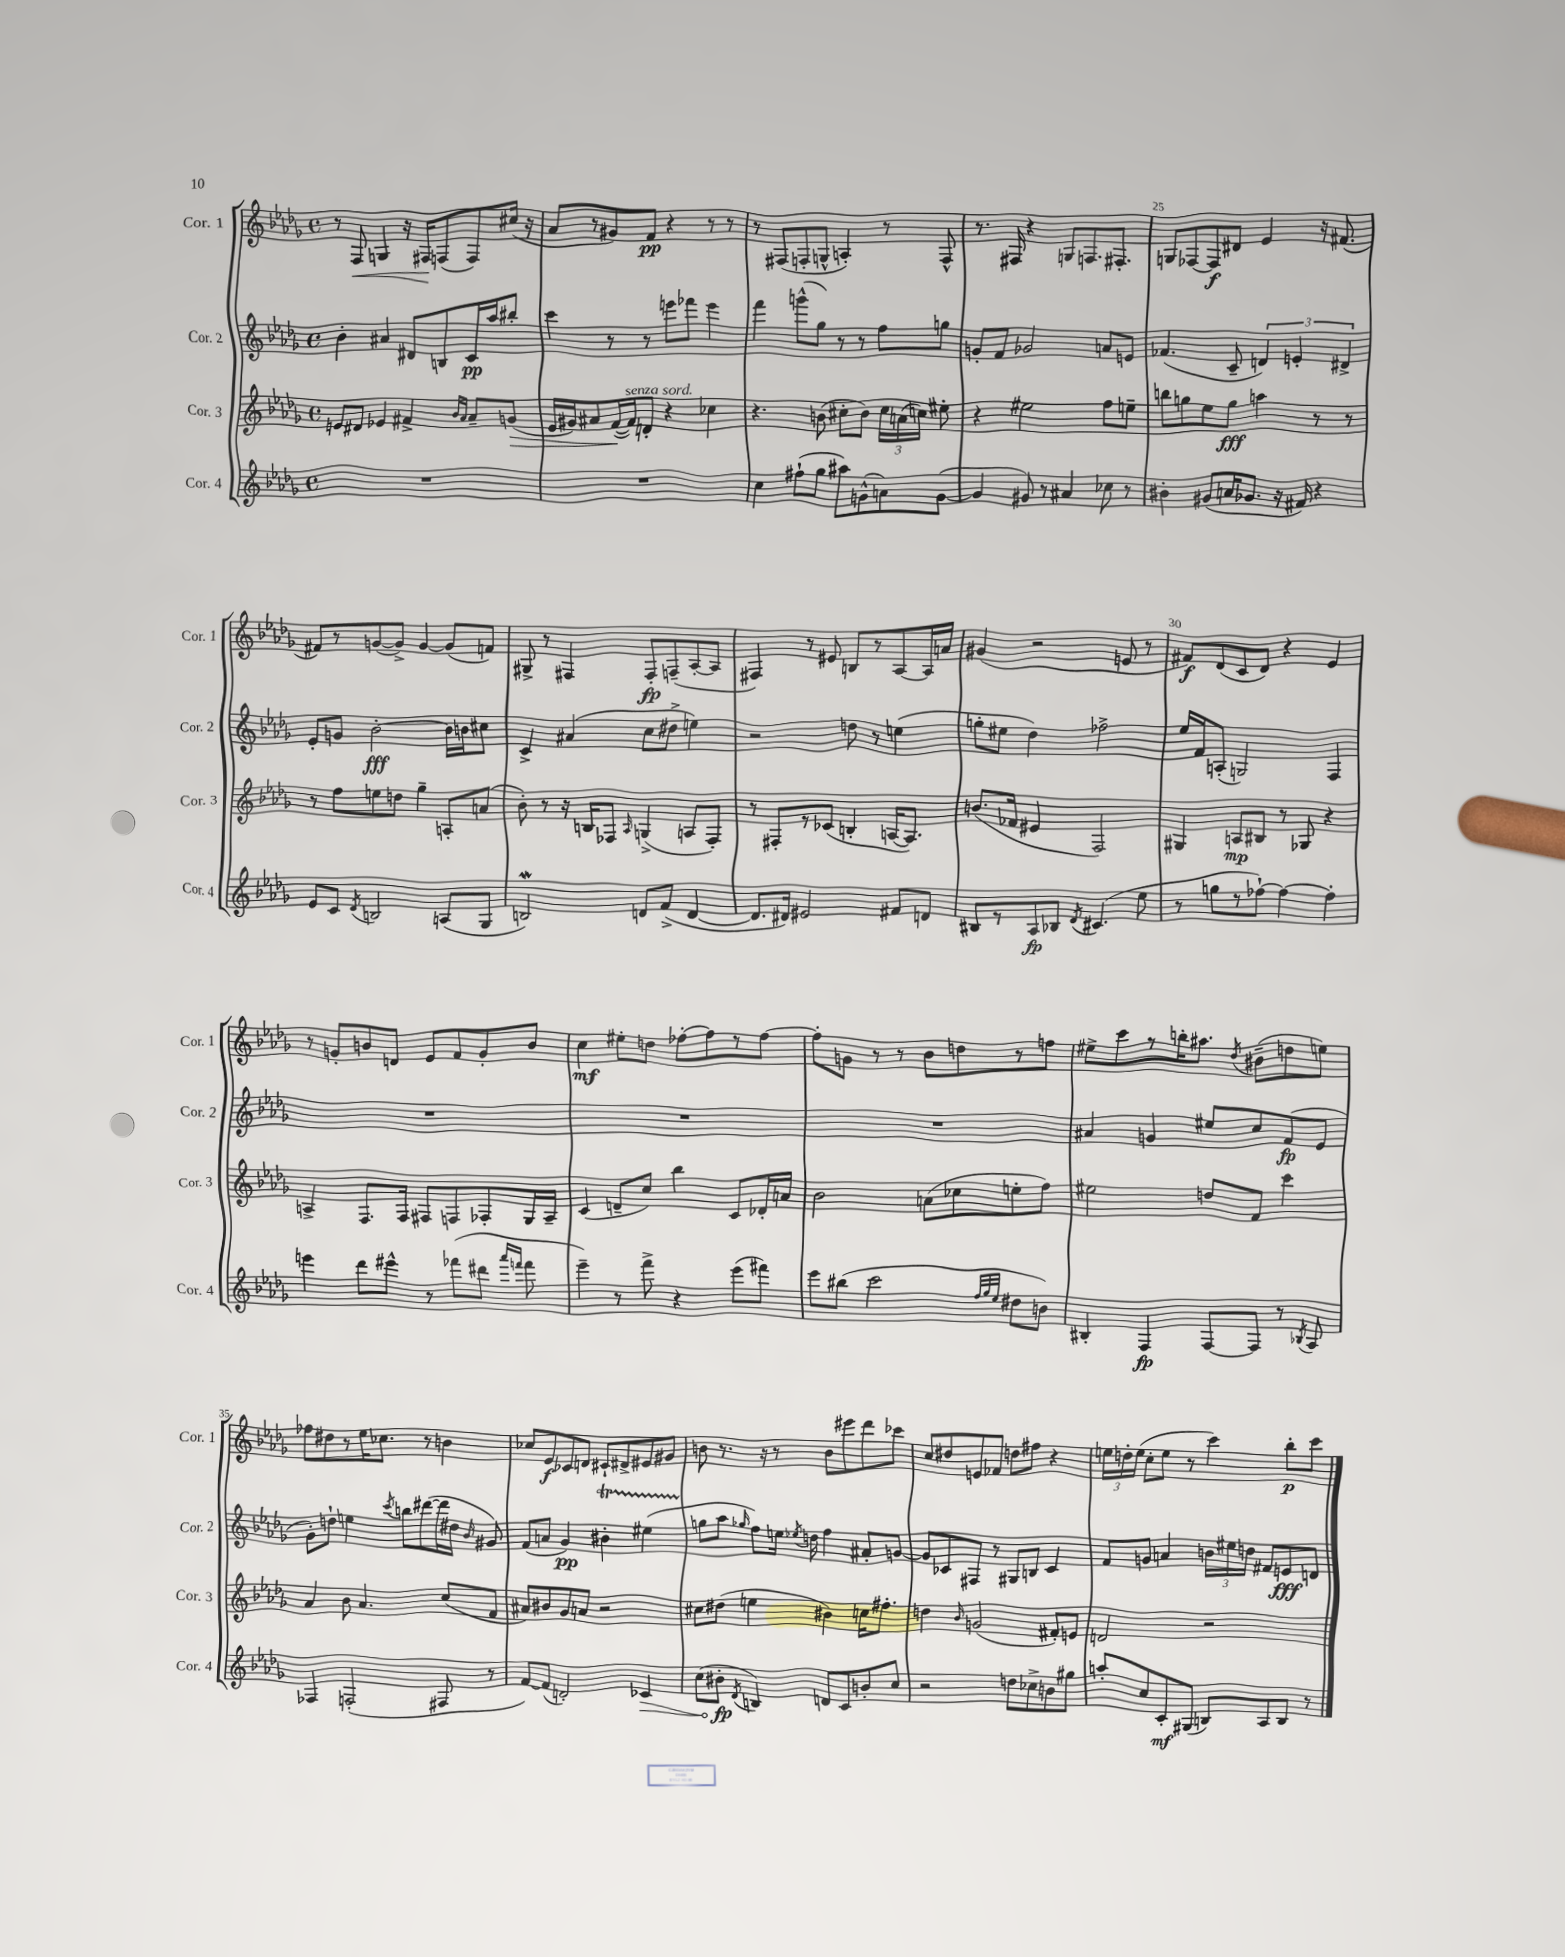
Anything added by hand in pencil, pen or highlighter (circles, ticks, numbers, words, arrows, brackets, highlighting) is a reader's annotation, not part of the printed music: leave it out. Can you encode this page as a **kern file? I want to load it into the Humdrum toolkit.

**kern	**dynam	**kern	**dynam	**kern	**dynam	**kern	**dynam
*part4	*part4	*part3	*part3	*part2	*part2	*part1	*part1
*staff4	*staff4	*staff3	*staff3	*staff2	*staff2	*staff1	*staff1
*I"Cor. 4	*	*I"Cor. 3	*	*I"Cor. 2	*	*I"Cor. 1	*
*I'Cor. 4	*	*I'Cor. 3	*	*I'Cor. 2	*	*I'Cor. 1	*
*clefG2	*	*clefG2	*	*clefG2	*	*clefG2	*
*k[b-e-a-d-g-]	*	*k[b-e-a-d-g-]	*	*k[b-e-a-d-g-]	*	*k[b-e-a-d-g-]	*
*M4/4	*	*M4/4	*	*M4/4	*	*M4/4	*
*met(c)	*	*met(c)	*	*met(c)	*	*met(c)	*
=21	=21	=21	=21	=21	=21	=21	=21
1r	.	8en/L	.	4b-'\	.	8r	.
!	!	!	!	!	!	!	!LO:HP:b
.	.	8d#X/J	.	.	.	8F/	<
.	.	4e-X/	.	4a#X/	.	4Gn/	.
.	.	4f#X^/	.	8d#X/L	.	16r	.
.	.	.	.	.	.	16F#X/KL	.
.	.	.	.	8Bn/	.	(8Fn/	[
.	.	16qqb-/LL	.	.	.	.	.
.	.	16qqa-/JJ	.	.	.	.	.
.	.	8a-~/L	.	16c/L	pp	8F/)	.
.	.	.	.	16aa-/J	.	.	.
!	!	!	!LO:HP:b	!	!	!	!
.	.	(8gn/J	>	8bb#X'/J	.	(16cc#X/Jk	.
.	.	.	.	.	.	16r	.
=22	=22	=22	=22	=22	=22	=22	=22
1r	.	16e-/LL	.	4ccc\	.	8a-/L	.
.	.	16g#X/J)	.	.	.	.	.
.	.	8a#X/	.	.	.	8r	.
.	.	([16f/L	.	8r	.	8g#X/)	.
!	!	!LO:TX:a:i:t=senza sord.	!	!	!	!	!
.	.	16f/J])	]	.	.	.	.
.	.	8dn'/J	.	8r	.	8f/J	pp
.	.	4r	.	8eeen\L	.	4r	.
.	.	.	.	8fff-X\J	.	.	.
.	.	4cc-X\	.	4eee\	.	8r	.
.	.	.	.	.	.	8r	.
=23	=23	=23	=23	=23	=23	=23	=23
4cc\	.	4.r	.	4fff\	.	8r	.
.	.	.	.	.	.	(8F#X/L	.
(8ff#X`\L	.	.	.	(8gggn^^\L	.	8Fn'/	.
8gg-\J	.	(8bn\	.	8gg-\J)	.	8Gn^^/J	.
8aa#X\L)	.	8cc#X'\L	.	8r	.	4An'/)	.
(8gn^^\	.	8b\J)	.	8r	.	.	.
8an\)	.	24cc#\LL	.	8ff\L	.	8r	.
.	.	(24an\	.	.	.	.	.
.	.	24ccn\JJ)	.	.	.	.	.
([8g\J	.	8ee#X'\	.	8ggn\J	.	8F^^/	.
=24	=24	=24	=24	=24	=24	=24	=24
4g/]	.	4r	.	8gn'/L	.	8.r	.
.	.	.	.	8f/J	.	.	.
.	.	.	.	.	.	16F#X/	.
8g#X/)	.	2ee#X\	.	2g-X/	.	4r	.
8r	.	.	.	.	.	.	.
4a#X/	.	.	.	.	.	8Gn/L	.
.	.	.	.	.	.	8.Fn/	.
8cc-X\	.	8ff\L	.	8an/L	.	.	.
.	.	.	.	.	.	8.F#X'/J	.
8r	.	8een~\J	.	8en/J	.	.	.
=25	=25	=25	=25	=25	=25	=25	=25
4b#X'\	.	8bbn\L	.	(4.f-X/	.	8Gn/L	.
.	.	8ggn\	.	.	.	[8F-X/	.
(8g#X/L	.	8ee-\	.	.	.	8F-/]	f
16an/K	.	8gg\J	fff	8c~/	.	8d#X/J	.
8.g-X/J	.	.	.	.	.	.	.
.	.	4aan\	.	6dn/)	.	4e-/	.
16r	.	.	.	.	.	.	.
.	.	.	.	6en'/	.	.	.
16f#X/)	.	.	.	.	.	.	.
4r	.	8r	.	.	.	16r	.
.	.	.	.	.	.	(8.f#X/	.
.	.	.	.	6d#X^/	.	.	.
.	.	8r	.	.	.	.	.
!!LO:LB:g=z
=26	=26	=26	=26	=26	=26	=26	=26
8e-/L	.	8r	.	8e-'/L	.	8f#X/L)	.
8c/J	.	8ff\L	.	8gn/J	.	8r	.
8qd-/	.	.	.	.	.	.	.
2Bn/	.	8een\	.	[2b-'\	fff	([8gn/	.
.	.	8ddn\J	.	.	.	8g^/J])	.
.	.	4gg-~\	.	.	.	[4g/	.
(8An/L	.	8An'/L	.	16b-\LL]	.	(8g/L]	.
.	.	.	.	16bn\J	.	.	.
8G-/J	.	(8an/J	.	8cc#X\J	.	8fn/J)	.
=27	=27	=27	=27	=27	=27	=27	=27
2BnW/)	.	8b-'\)	.	4c^/	.	8G#X^/	.
.	.	8r	.	.	.	8r	.
.	.	16r	.	(4a#X/	.	4F#X/	.
.	.	16Bn/KL	.	.	.	.	.
.	.	8F-X/J	.	.	.	.	.
.	.	16qqA-/	.	.	.	.	.
8dn/L	.	(4Gn^/	.	8cc\L	.	8F#'/L	fp
(8f^/J	.	.	.	8dd#X^\J	.	(8Fn~/	.
[4d/	.	8An/L	.	4een\)	.	[8A-'/	.
.	.	8F-'/J)	.	.	.	8A-/J]	.
=28	=28	=28	=28	=28	=28	=28	=28
8.d/L]	.	8r	.	2r	.	4F#X/)	.
.	.	8F#X'/L	.	.	.	.	.
16d#X/Jk)	.	.	.	.	.	.	.
2e#X/	.	8r	.	.	.	8r	.
.	.	(8c-X/J	.	.	.	8e#X/	.
.	.	4Bn'/	.	8ddn\	.	8Bn/L	.
.	.	.	.	8r	.	8r	.
8f#X/L	.	[16An/KL	.	(4een\	.	[8A-/	.
.	.	8.A/J])	.	.	.	.	.
8dn/J	.	.	.	.	.	16A-/L]	.
.	.	.	.	.	.	16an/JJ	.
=29	=29	=29	=29	=29	=29	=29	=29
8B#X/L	.	(8.bn/L	.	8ggn'\L	.	(4g#X/	.
8r	.	.	.	8ee#X\J	.	.	.
.	.	16f-X/Jk	.	.	.	.	.
8A-/	fp	4e#X/	.	4dd-\)	.	2r	.
8B-X/J	.	.	.	.	.	.	.
8qd-/	.	.	.	.	.	.	.
(4.c#X/	.	2F/)	.	2ff-X^\	.	.	.
.	.	.	.	.	.	8en/	.
8ee-\	.	.	.	.	.	8r	.
=30	=30	=30	=30	=30	=30	=30	=30
8r	.	4G#X/	.	16ee-/LL	.	8f#X/L)	f
.	.	.	.	16f/J	.	.	.
8ggn\L	.	.	.	(8An'/J	.	(8d-/	.
8r	.	8An/L	mp	2Gn/)	.	8c/	.
[8ff-X`\J)	.	8B#X/J	.	.	.	8d-/J)	.
4ff-\_	.	8r	.	.	.	4r	.
.	.	8G-X/	.	.	.	.	.
4ff-'\]	.	4r	.	4F/	.	4e-/	.
!!LO:LB:g=z
=31	=31	=31	=31	=31	=31	=31	=31
4eeen\	.	4An^/	.	1r	.	8r	.
.	.	.	.	.	.	8gn'/L	.
8ddd-\L	.	8.F/L	.	.	.	8bn/	.
8eee#X^^\J	.	.	.	.	.	8dn/J	.
.	.	16F/Jk	.	.	.	.	.
8r	.	8F#X/L	.	.	.	8e-/L	.
(8fff-X\L	.	8Fn/	.	.	.	8f/	.
8ddd#X\J	.	8F-X'/	.	.	.	8g'/	.
16qqaaa-/LL	.	.	.	.	.	.	.
16qqfffn/JJ	.	.	.	.	.	.	.
8fff\	.	16G-/L	.	.	.	8b/J	.
.	.	16A~/JJ	.	.	.	.	.
=32	=32	=32	=32	=32	=32	=32	=32
4eee-~\)	.	(4c/	.	1r	.	4cc\	mf
8r	.	8dn~/L	.	.	.	8ee#X'\L	.
8fff^\	.	8cc/J)	.	.	.	8ddn\J	.
4r	.	4bb-\	.	.	.	[8ff-X'\L	.
.	.	.	.	.	.	8ff-\]	.
(8eee-\L	.	8c/L	.	.	.	8r	.
8fff#X\J)	.	16d-X'/L	.	.	.	[8ff-\J	.
.	.	16an/JJ	.	.	.	.	.
=33	=33	=33	=33	=33	=33	=33	=33
8eee-\L	.	2b-\	.	1r	.	8ff-'\L]	.
(8bb#X\J	.	.	.	.	.	8gn\J	.
2ccc\	.	.	.	.	.	8r	.
.	.	.	.	.	.	8r	.
.	.	(8an\L	.	.	.	8b-\L	.
.	.	8cc-X\	.	.	.	8ddn\	.
32qqff/LLL	.	.	.	.	.	.	.
32qqgg-/	.	.	.	.	.	.	.
32qqee-/JJJ	.	.	.	.	.	.	.
8dd#X\L	.	8een'\	.	.	.	8r	.
8bn\J)	.	8ff\J)	.	.	.	8ffn\J	.
=34	=34	=34	=34	=34	=34	=34	=34
4B#X'/	.	2ee#X\	.	4a#X/	.	8ee#X^\L	.
.	.	.	.	.	.	8ccc\	.
4F/	fp	.	.	4gn/	.	8r	.
.	.	.	.	.	.	16bbn'\K	.
.	.	.	.	.	.	8.aa#X\J	.
[8F/L	.	8ddn/L	.	8ee#X/L	.	.	.
.	.	.	.	.	.	8qdd-/	.
8F/J]	.	8f/J	.	8cc/	.	(8b#X~\L	.
8r	.	4ccc\	.	(8f/	fp	8ddn\	.
8qB-X/	.	.	.	.	.	.	.
8A-/	.	.	.	8e-/J	.	8een\J)	.
!!LO:LB:g=z
=35	=35	=35	=35	=35	=35	=35	=35
4F-X/	.	4a-/	.	8g-'\L)	.	8ff-X\L	.
.	.	.	.	8ddn`\J	.	8dd#X\	.
(2Fn'/	.	8b-\	.	4een\	.	8r	.
.	.	4.a-/	.	.	.	16ee-\K	.
.	.	.	.	.	.	8.cc-X\J	.
.	.	.	.	8qccc/	.	.	.
.	.	.	.	8bbn\L	.	.	.
.	.	.	.	([8ddd#X\	.	8r	.
8F#X/	.	(8cc/L	.	16ddd#\L]	.	4bn\	.
.	.	.	.	16dd#X\JJ	.	.	.
.	.	.	.	16qqb-/	.	.	.
8r	.	8f/J	.	8g#X/)	.	.	.
=36	=36	=36	=36	=36	=36	=36	=36
[8f/L)	.	8a#X/L)	.	(8f/L	.	8cc-X/L	.
(8f/J]	.	8b#X/	.	8an/J	.	8e-/	f
2dn'/)	.	8g-/	.	4g-/)	pp	8c-X/	.
.	.	8an/J	.	.	.	8dn/J	.
.	.	2r	.	4b#Xt'\	.	8c#X`/L	.
.	.	.	.	.	.	8d#X^/	.
!	!LO:HP:b	!	!	!	!	!	!
4c-X/	>	.	.	(4ee#XTTT\	.	8e#X/	.
.	.	.	.	.	.	8g#X/J	.
=37	=37	=37	=37	=37	=37	=37	=37
(8cc\L	.	8cc#X\L	.	8ggn\L	.	8bn\	.
8b#X'\J	fp	(8dd#X\J	.	8aa-\J	.	8.r	.
8qd-/	.	.	.	16qqgg-X/	.	.	.
4Bn/)	]	4een\	.	8ff\L)	.	.	.
.	.	.	.	.	.	16r	.
.	.	.	.	16een\Jk	.	8r	.
.	.	.	.	8qee-X/	.	.	.
.	.	.	.	16ddn\	.	.	.
8dn/L	.	4b#X\)	.	4ff\	.	8b\L	.
8c/	.	.	.	.	.	8eee#X\	.
8bn'/	.	16ccn\KL	.	8a#X'/L	.	8ddd-\	.
.	.	8.ff#X'\J	.	.	.	.	.
8cc/J	.	.	.	[8gn/J	.	8ccc-X\J	.
=38	=38	=38	=38	=38	=38	=38	=38
2r	.	4ddn\	.	8g/L]	.	8cc/L	.
.	.	.	.	8c-X/	.	8dd#X/	.
.	.	16qqb-/	.	.	.	.	.
.	.	(2gn/	.	8F#X/J	.	8en/	.
.	.	.	.	8r	.	8f-X/J	.
8ddn\L	.	.	.	8G#X/L	.	8ddn\L	.
8cc-X^\	.	.	.	8Bn/J	.	8ff#X\J	.
8bn\	.	8f#X'/L)	.	4c-/	.	4r	.
8gg#X\J	.	8en/J	.	.	.	.	.
=39	=39	=39	=39	=39	=39	=39	=39
8aan'/L	.	2dn/	.	8f/L	.	24een\LL	.
.	.	.	.	.	.	24ddn'\	.
.	.	.	.	.	.	(24ee\JJ	.
8cc/	.	.	.	8gn/J	.	8cc'\L	.
8c'/	mf	.	.	4an/	.	8ee\J	.
(8G#X/J	.	.	.	.	.	8r	.
8Bn/L)	.	2r	.	24bn\LL	.	4ccc\)	.
.	.	.	.	24ee#X\	.	.	.
.	.	.	.	24ddn\JJ	.	.	.
8A-/	.	.	.	8f#X/L	.	.	.
8B/J	.	.	.	8en/	fff	8bb-'\L	p
8r	.	.	.	8dn/J	.	8ccc\J	.
==	==	==	==	==	==	==	==
*-	*-	*-	*-	*-	*-	*-	*-
